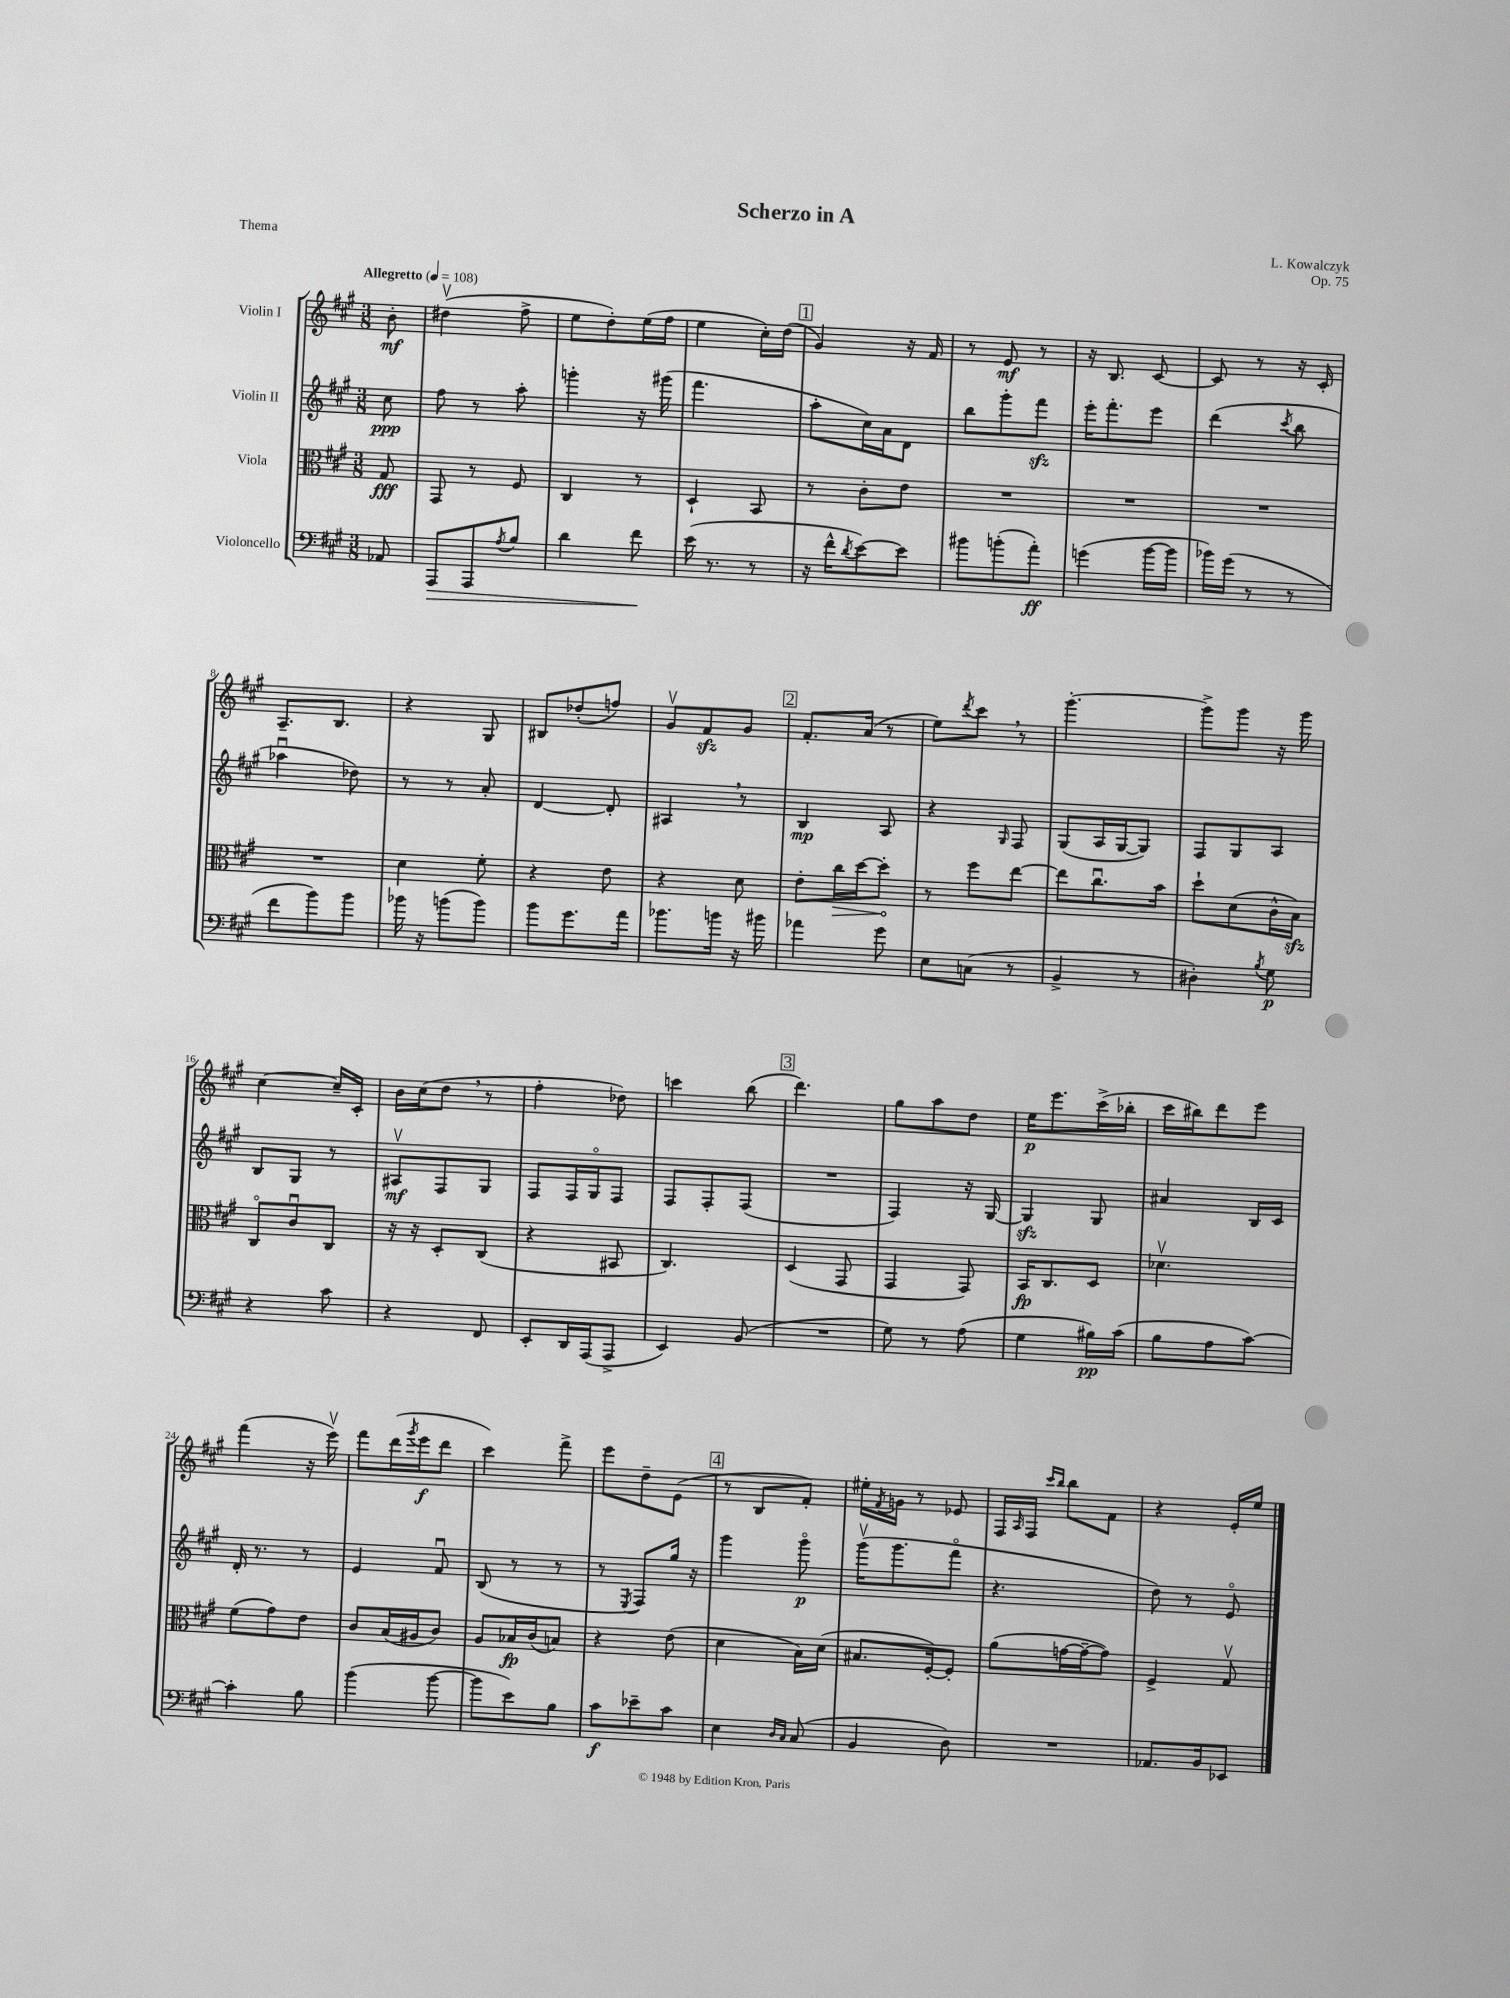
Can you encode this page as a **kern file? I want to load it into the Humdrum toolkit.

**kern	**kern	**kern	**kern
*staff4	*staff3	*staff2	*staff1
*clefF4	*clefC3	*clefG2	*clefG2
*k[f#c#g#]	*k[f#c#g#]	*k[f#c#g#]	*k[f#c#g#]
*M3/8	*M3/8	*M3/8	*M3/8
*MM108	*MM108	*MM108	*MM108
8AA-	8G#	8cc#	8b'
=	=	=	=
8AAA	8GG#	8ff#	(4dd#v
8AAA	8r	8r	.
8qA	.	.	.
8B	8F#	8aa'	8ff#^
=	=	=	=
4d	4C#	4ggg'	8ee
.	.	.	8dd')
8f#	8r	16r	(16ee
.	.	(16ggg#	16ff#
=	=	=	=
(16e	4D`	4.fff#	4ee
8.r	.	.	.
8r	8BB	.	16cc#')
.	.	.	(16dd
=	=	=	=
16r	8r	8aa'	4g#)
16f#^^	.	.	.
8qd	.	.	.
[8e)	8c#'	16cc#)	.
.	.	16a	.
8e]	8e	8d	16r
.	.	.	16f#
=	=	=	=
8b#	4.r	8bb	8r
(8b'	.	8ggg#'	8e
8a')	.	8fff#	8r
=	=	=	=
(4g	4.r	16eee'	16r
.	.	8.fff#'	8.B
[16b	.	8eee	[8c#
16b]	.	.	.
=	=	=	=
16b-)	4.r	(4ddd	8c#]
(16g#	.	.	.
8r	.	.	8r
.	.	8qccc#	.
8r	.	8bb	16r
.	.	.	16c#'
=	=	=	=
8f#	4.r	4aa-u	8.A~
8b)	.	.	.
.	.	.	8.B
8b	.	8dd-)	.
=	=	=	=
16b-	4d	8r	4r
16r	.	.	.
(8b	.	8r	.
8b)	8f#'	8a'	8G#
=	=	=	=
8b	4r	[4d	8B#
8.g#	.	.	(8dd-'
.	8e	8d']	8ff)
16a	.	.	.
=	=	=	=
8.b-	4r	4A#	8g#v
.	.	.	8f#
16b	.	.	.
16r	8d	8r	8g#
16b#	.	.	.
=	=	=	=
4a-	8e'	4B	8.f#'
.	16cc#	.	.
.	[16dd	.	(16a
8g#	8dd']	8A	8r
=	=	=	=
8E	8r	4r	8ee)
.	.	.	8qddd
(8C	8ff#	.	8ccc#
.	.	16qqG#	.
8r	[8ee	8F#	8r
=	=	=	=
4BB^	8ee]	(8G#	[4.ggg#'
.	8.cc#u	16A	.
.	.	[16G#	.
8r	.	8G#])	.
.	16b	.	.
=	=	=	=
4D#')	8dd`	8F#	8ggg#^]
.	(8d	8G#	8ggg#
8qB	.	.	.
8G#	16c#^^	8A	16r
.	16B)	.	16ggg#
=	=	=	=
4r	8C#o	8B	[4cc#
.	8c#u	8G#	.
8c#	8C#	8r	16cc#~]
.	.	.	16c#'
=	=	=	=
4r	16r	8A#v	16b
.	16r	.	(16cc#
.	8D'	8F#	8dd
8FF#	(8C#	8G#	8r
=	=	=	=
8EE'	4r	8F#	4ff#'
16DD	.	16F#	.
(16AAA	.	16G#o	.
8AAA^	8BB#	8F#	8dd-)
=	=	=	=
4EE)	4.C#)	8F#	4ccc
.	.	8F#'	.
(8BB	.	(8F#	(8bb
=	=	=	=
4.r	(4D	4.r	4.ddd)
.	8GG#	.	.
=	=	=	=
8G#)	4GG#	4F#)	8gg#
8r	.	.	8aa
(8A	8GG#)	16r	8dd
.	.	[16G#	.
=	=	=	=
4G#	16BB	4G#]	16ee
.	8.C#	.	8.eee
16B#)	8D	8G#	(16ccc#^
(16c#	.	.	16bb-'
=	=	=	=
8B	4.d-v	4a#	16ccc#
.	.	.	16bb#)
8A	.	.	8ddd
[8c#)	.	16B	8eee
.	.	16c#	.
=	=	=	=
4c#']	(8f#	16d'	(4fff#
.	.	8.r	.
.	8g#)	.	.
8B	8e	8r	16r
.	.	.	16eeev)
=	=	=	=
(4b	8c#	4e	8fff#
.	(16B	.	(16ddd
.	.	.	8qggg#
.	16A#	.	16eee
[8b	8c#)	8f#u	8ddd
=	=	=	=
8b]	8A	(8B	4ccc#)
8e)	16B-	8r	.
.	(16c#	.	.
8B	8B)	8r	8fff#^
=	=	=	=
8c#	4r	8r	8eee
.	.	8qE	.
8e-~	.	8F#)	8dd~
8c#	(8e	16gg#	(8e
.	.	16r	.
=	=	=	=
4E	4d	4ggg#	8r
.	.	.	8B
16qqD	.	.	.
16qqC#	.	.	.
(8C#	16B)	8ggg#o	8f#')
.	(16d	.	.
=	=	=	=
4BB	8.B#	(16ggg#v	16ee#'
.	.	.	8qf#
.	.	8.ggg#	16g
.	.	.	8r
.	[16F#')	.	.
8D)	8F#']	8fff#o	8e-
=	=	=	=
4.r	(8a	4.r	16F#
.	.	.	16qqA
.	.	.	16F#
.	.	.	16qqccc#
.	.	.	16qqbb
.	[16g	.	8bb
.	16g~_	.	.
.	8g])	.	8f#
=	=	=	=
8.AA-	4F#^	8dd)	4r
.	.	8r	.
16BB	.	.	.
8EE-	8G#v	8eo	16e'
.	.	.	16ee
==	==	==	==
*-	*-	*-	*-
